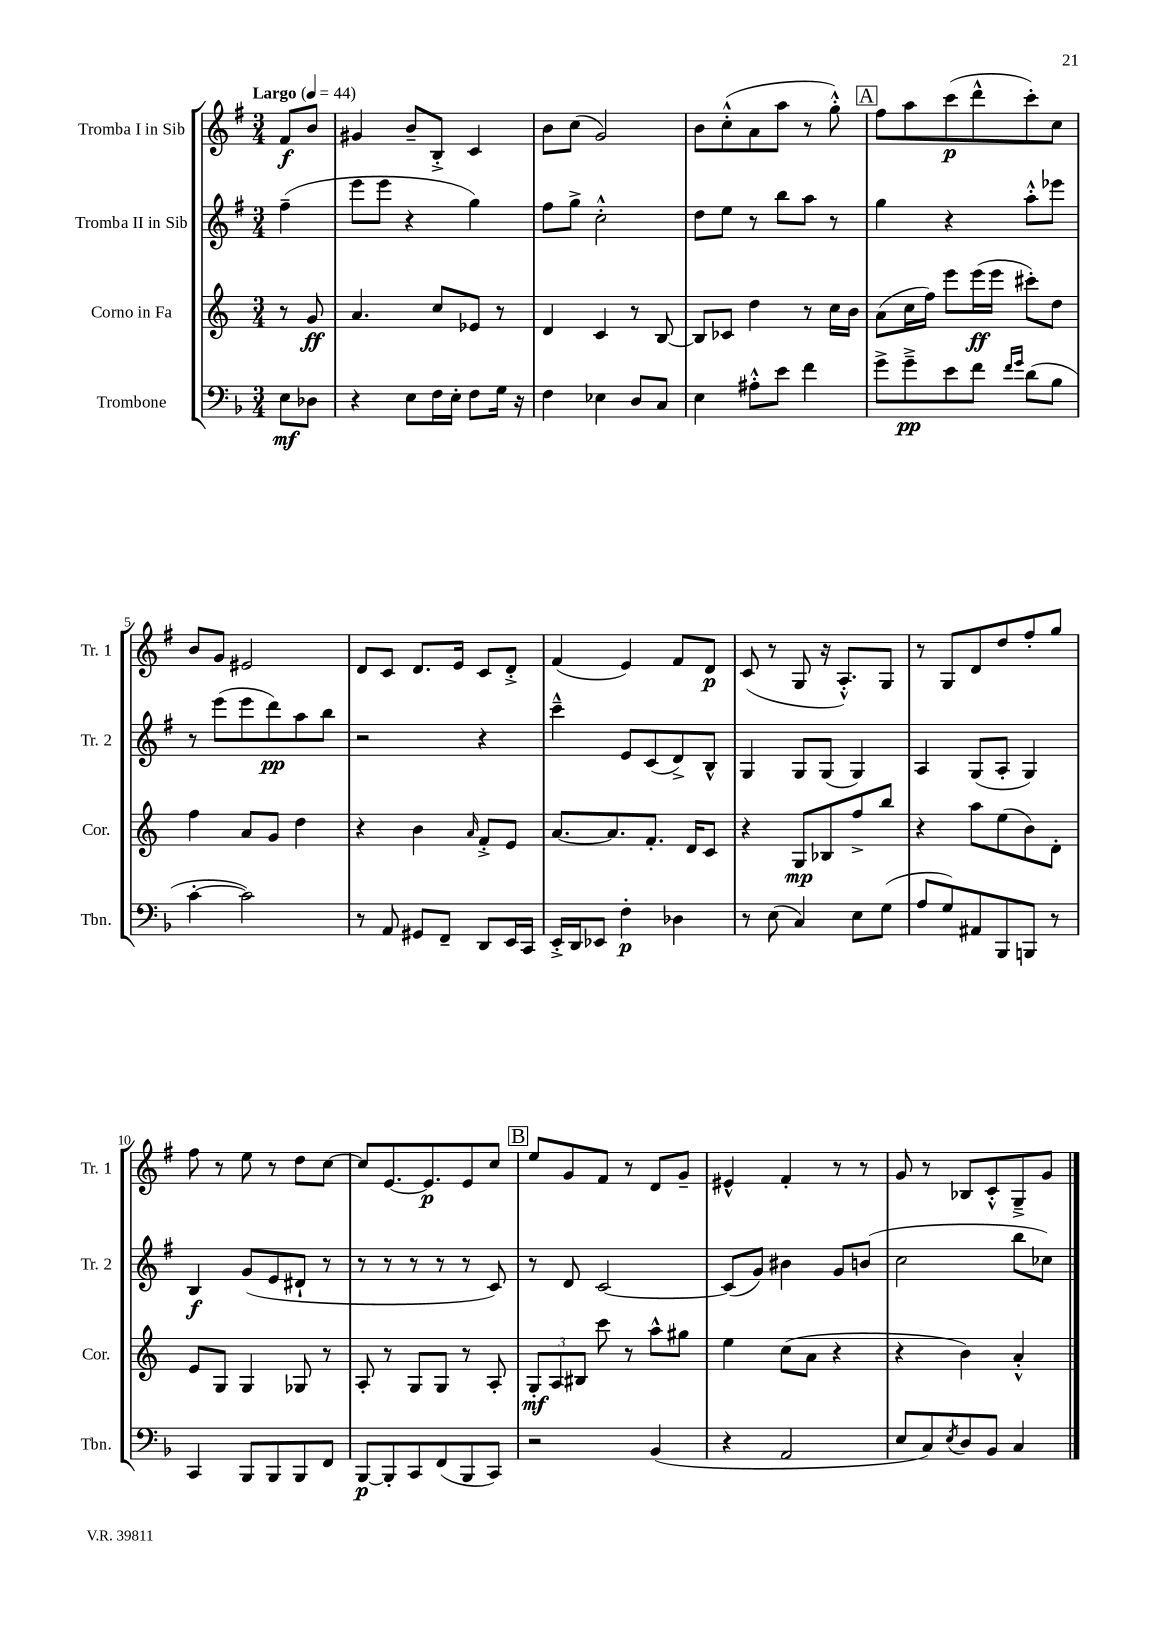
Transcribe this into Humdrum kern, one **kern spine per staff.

**kern	**dynam	**kern	**dynam	**kern	**dynam	**kern	**dynam
*part4	*part4	*part3	*part3	*part2	*part2	*part1	*part1
*staff4	*staff4	*staff3	*staff3	*staff2	*staff2	*staff1	*staff1
*I"Trombone	*	*I"Corno in Fa	*	*I"Tromba II in Sib	*	*I"Tromba I in Sib	*
*I'Tbn.	*	*I'Cor.	*	*I'Tr. 2	*	*I'Tr. 1	*
*clefF4	*	*clefG2	*	*clefG2	*	*clefG2	*
*k[b-]	*	*k[]	*	*k[f#]	*	*k[f#]	*
*M3/4	*	*M3/4	*	*M3/4	*	*M3/4	*
*MM44	*	*MM44	*	*MM44	*	*MM44	*
=	=	=	=	=	=	=	=
!	!	!	!	!	!	!LO:TX:a:B:t=Largo	!
8E\L	mf	8r	.	(4ff#~\	.	8f#/L	f
8D-X\J	.	8g/	ff	.	.	8b/J	.
=1	=1	=1	=1	=1	=1	=1	=1
4r	.	4.a/	.	8eee\L	.	4g#X/	.
.	.	.	.	8eee\J	.	.	.
8E\L	.	.	.	4r	.	8b~/L	.
16F\L	.	8cc/L	.	.	.	8B'^/J	.
16E'\JJ	.	.	.	.	.	.	.
8F\L	.	8e-X/J	.	4gg\)	.	4c/	.
16G\Jk	.	8r	.	.	.	.	.
16r	.	.	.	.	.	.	.
=2	=2	=2	=2	=2	=2	=2	=2
4F\	.	4d/	.	8ff#\L	.	8b\L	.
.	.	.	.	8gg^\J	.	(8cc\J	.
4E-X\	.	4c/	.	2cc'^^\	.	2g/)	.
8D/L	.	8r	.	.	.	.	.
8C/J	.	[8B/	.	.	.	.	.
=3	=3	=3	=3	=3	=3	=3	=3
4E\	.	8B/L]	.	8dd\L	.	8b\L	.
.	.	8c-X/J	.	8ee\J	.	(8cc'^^\	.
8A#X'^^\L	.	4dd\	.	8r	.	8a\	.
8e\J	.	.	.	8bb\L	.	8aa\J	.
4f\	.	8r	.	8aa\J	.	8r	.
.	.	16cc\LL	.	8r	.	8gg'^^\)	.
.	.	16b\JJ	.	.	.	.	.
!!LO:REH:place=s1:t=A
=4	=4	=4	=4	=4	=4	=4	=4
8g^\L	.	(8a\L	.	4gg\	.	8ff#\L	.
8g~^\	pp	16cc\L	.	.	.	8aa\	.
.	.	16ff\JJ)	.	.	.	.	.
8e\	.	8eee\L	.	4r	.	(8ccc\	p
8f\J	.	(16eee\L	ff	.	.	8ddd^^\	.
.	.	16eee\JJ	.	.	.	.	.
16qqf/LL	.	.	.	.	.	.	.
16qqg/JJ	.	.	.	.	.	.	.
(8d\L	.	8ccc#X'\L)	.	8aa'^^\L	.	8ccc'\)	.
8B-\J	.	8dd\J	.	8eee-X\J	.	8cc\J	.
!!LO:LB:g=z
=5	=5	=5	=5	=5	=5	=5	=5
[4c'\	.	4ff\	.	8r	.	8b/L	.
.	.	.	.	(8eee\L	.	8g/J	.
2c\])	.	8a/L	.	8eee\	.	2e#X/	.
.	.	8g/J	.	8ddd\)	pp	.	.
.	.	4dd\	.	8aa\	.	.	.
.	.	.	.	8bb\J	.	.	.
=6	=6	=6	=6	=6	=6	=6	=6
8r	.	4r	.	2r	.	8d/L	.
8AA/	.	.	.	.	.	8c/J	.
8GG#X/L	.	4b\	.	.	.	8.d/L	.
8FF~/J	.	.	.	.	.	.	.
.	.	.	.	.	.	16e/Jk	.
.	.	16qqa/	.	.	.	.	.
8DD/L	.	8f'^/L	.	4r	.	8c/L	.
16EE/L	.	8e/J	.	.	.	8d'^/J	.
16CC/JJ	.	.	.	.	.	.	.
=7	=7	=7	=7	=7	=7	=7	=7
16EE'^/LL	.	[8.a/L	.	4ccc~^^\	.	(4f#/	.
16DD/J	.	.	.	.	.	.	.
8EE-X/J	.	.	.	.	.	.	.
.	.	8.a/]	.	.	.	.	.
4F'\	p	.	.	8e/L	.	4e/)	.
.	.	8.f'/J	.	(8c/	.	.	.
4D-X\	.	.	.	8d^/)	.	8f#/L	.
.	.	16d/KL	.	.	.	.	.
.	.	8c/J	.	8B^^/J	.	8d/J	p
=8	=8	=8	=8	=8	=8	=8	=8
8r	.	4r	.	4G/	.	(8c/	.
(8E\	.	.	.	.	.	8r	.
4C/)	.	8G/L	mp	8G/L	.	8G/	.
.	.	8B-X/	.	(8G/J	.	16r	.
.	.	.	.	.	.	8.A'^^/L)	.
8E\L	.	8ff^/	.	4G/)	.	.	.
(8G\J	.	8bb/J	.	.	.	8G/J	.
=9	=9	=9	=9	=9	=9	=9	=9
8A/L	.	4r	.	4A/	.	8r	.
8G/)	.	.	.	.	.	8G/L	.
8AA#X/	.	8aa\L	.	(8G/L	.	8d/	.
8BBB-/	.	(8ee\	.	8A'/J	.	8dd/	.
8BBBn/J	.	8b\)	.	4G/)	.	8ff#'/	.
8r	.	8d'\J	.	.	.	8gg/J	.
!!LO:LB:g=z
=10	=10	=10	=10	=10	=10	=10	=10
4CC/	.	8e/L	.	4B/	f	8ff#\	.
.	.	8G/J	.	.	.	8r	.
8BBB-/L	.	4G/	.	(8g/L	.	8ee\	.
8BBB-/	.	.	.	8e/	.	8r	.
8BBB-/	.	8G-X/	.	8d#X`/J	.	8dd\L	.
8FF/J	.	8r	.	8r	.	[8cc\J	.
=11	=11	=11	=11	=11	=11	=11	=11
[8BBB-/L	p	8A'/	.	8r	.	8cc/L]	.
8BBB-'/]	.	8r	.	8r	.	[8.e/	.
8CC/	.	8G/L	.	8r	.	.	.
.	.	.	.	.	.	8.e/]	p
(8FF/	.	8G/J	.	8r	.	.	.
8BBB-/	.	8r	.	8r	.	8e/	.
8CC/J)	.	8A'/	.	8c/)	.	8cc/J	.
!!LO:REH:place=s1:t=B
=12	=12	=12	=12	=12	=12	=12	=12
2r	.	12G'/L	mf	8r	.	8ee/L	.
.	.	12A/	.	.	.	.	.
.	.	.	.	8d/	.	8g/	.
.	.	12B#X/J	.	.	.	.	.
.	.	8ccc\	.	[2c/	.	8f#/J	.
.	.	8r	.	.	.	8r	.
(4BB-/	.	8aa^^\L	.	.	.	8d/L	.
.	.	8gg#X\J	.	.	.	8g~/J	.
=13	=13	=13	=13	=13	=13	=13	=13
4r	.	4ee\	.	(8c/L]	.	4e#X^^/	.
.	.	.	.	8g/J)	.	.	.
2AA/	.	(8cc\L	.	4b#X\	.	4f#'/	.
.	.	8a\J	.	.	.	.	.
.	.	4r	.	8g/L	.	8r	.
.	.	.	.	(8bn/J	.	8r	.
=14	=14	=14	=14	=14	=14	=14	=14
8E/L	.	4r	.	2cc\	.	8g/	.
8C/)	.	.	.	.	.	8r	.
8qE/	.	.	.	.	.	.	.
8D/	.	4b\)	.	.	.	8B-X/L	.
8BB-/J	.	.	.	.	.	8c'^^/	.
4C/	.	4a'^^/	.	8bb\L	.	8G~^/	.
.	.	.	.	8cc-X\J)	.	8g/J	.
==	==	==	==	==	==	==	==
*-	*-	*-	*-	*-	*-	*-	*-
